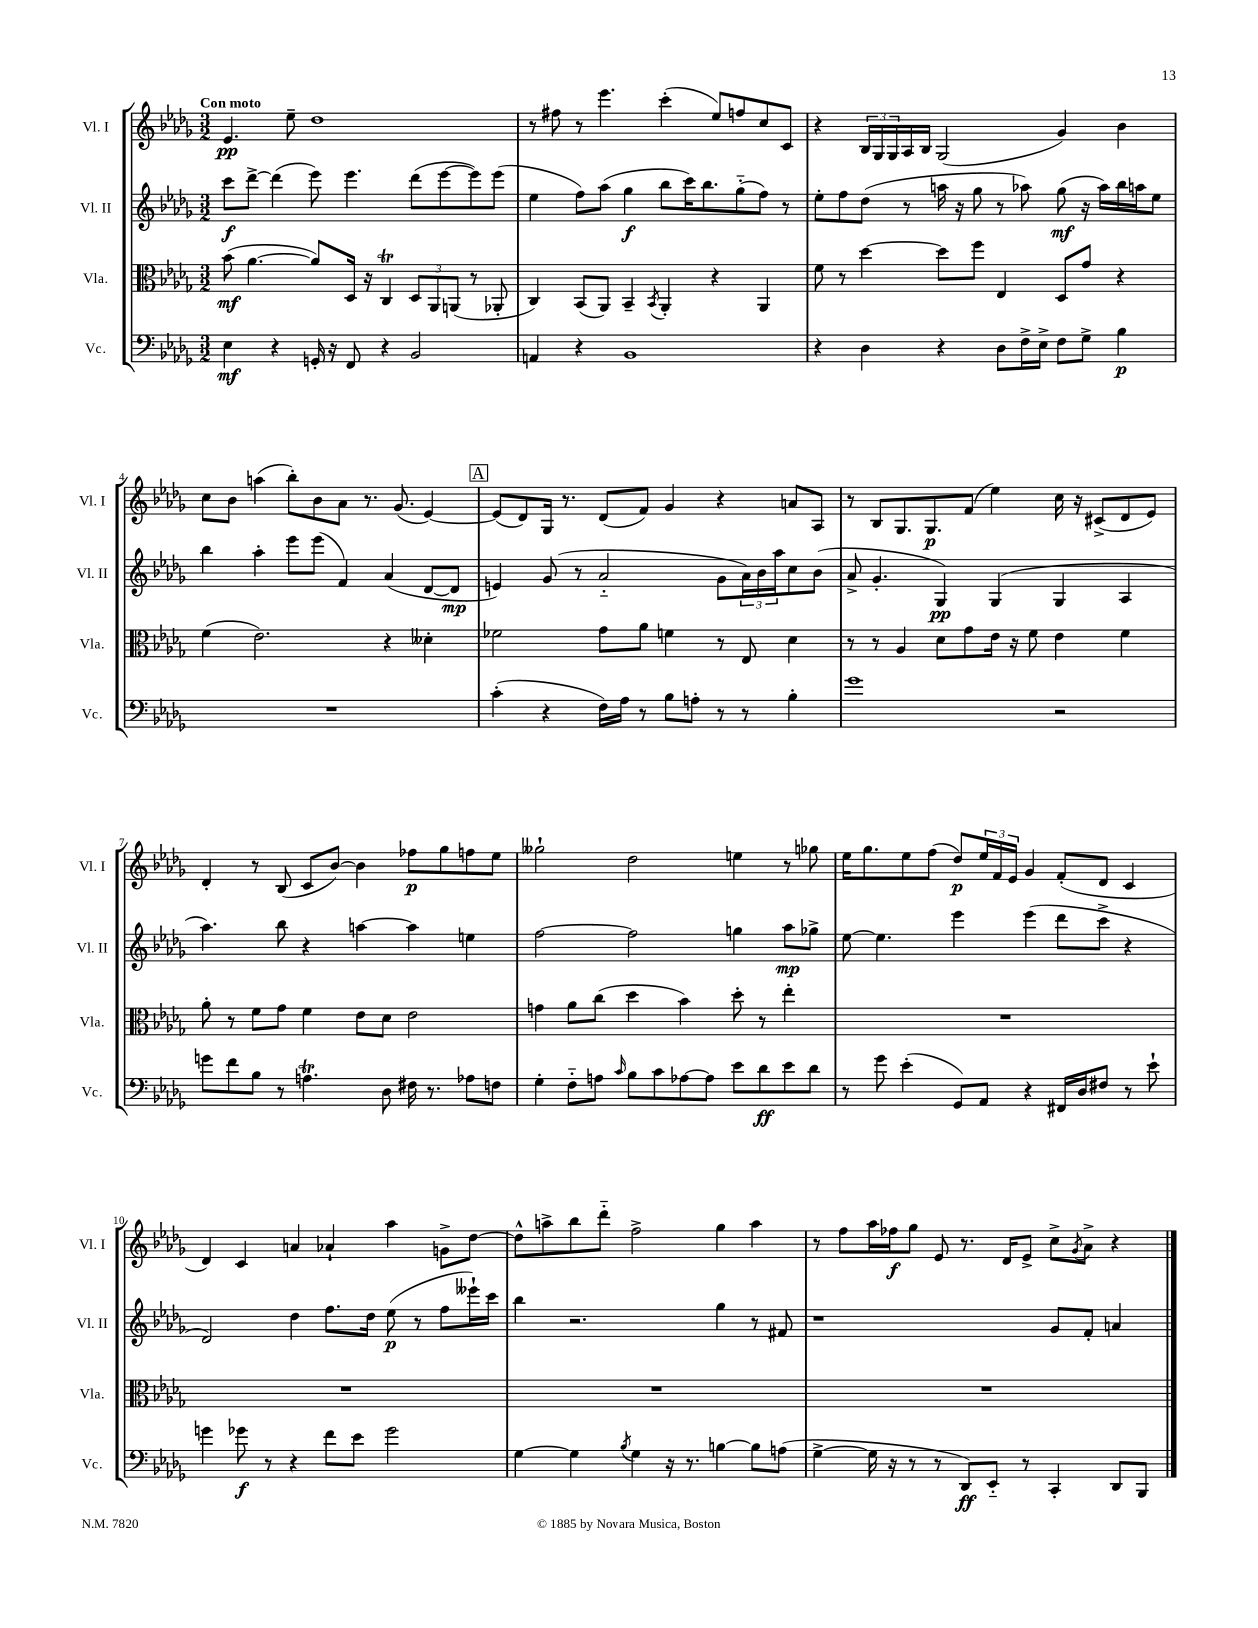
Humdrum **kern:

**kern	**kern	**kern	**kern
*staff4	*staff3	*staff2	*staff1
*clefF4	*clefC3	*clefG2	*clefG2
*k[b-e-a-d-g-]	*k[b-e-a-d-g-]	*k[b-e-a-d-g-]	*k[b-e-a-d-g-]
*M3/2	*M3/2	*M3/2	*M3/2
4E-\	(8b-\	8ccc\L	4.e-/
.	[4.a-\	[8ddd-^\J	.
4r	.	(4ddd-\]	.
.	.	.	8ee-~\
16GG'/	8a-/]L)	8eee-\)	1dd-
16r	.	.	.
8FF/	16D-/Jk	4.eee-\	.
.	16r	.	.
4r	4C/	.	.
2BB-/	12D-/L	(8ddd-\L	.
.	12AA-/	.	.
.	.	[8eee-\	.
.	(12AA/J	.	.
.	8r	8eee-\])	.
.	8AA-'/	(8eee-\J	.
=	=	=	=
4AA/	4C/)	4ee-\	8r
.	.	.	8ff#\
4r	(8BB-/L	8ff\L)	8r
.	8AA-/J)	(8aa-\J	4.eee-\
1BB-	4BB-~/	4gg-\	.
.	8qBB-/	.	.
.	4AA-'/	8bb-\L	(4ccc'\
.	.	16ccc\K)	.
.	.	8.bb-\	.
.	4r	.	8ee-/L)
.	.	(8gg-'~\	8ff/
.	4AA-/	8ff\J)	8cc/
.	.	8r	8c/J
=	=	=	=
4r	8f\	8ee-'\L	4r
.	8r	8ff\	.
4D-\	[4dd-\	(8dd-\J	24B-/LL
.	.	.	24G-/
.	.	.	24G-/
.	.	8r	16A-/
.	.	.	16B-/JJ
4r	8dd-\]L	16aa\	(2G-/
.	.	16r	.
.	8ff\J	8gg-\	.
8D-\L	4E-/	8r	.
16F^\L	.	8aa-\)	.
16E-^\JJ	.	.	.
8F\L	8D-/L	(8gg-\	4g-/)
8G-^\J	8g-/J	16r	.
.	.	16aa-\LL)	.
4B-\	4r	16bb-\	4b-\
.	.	16aa\J	.
.	.	8ee-\J	.
=	=	=	=
1.r	(4f\	4bb-\	8cc\L
.	.	.	8b-\J
.	2.e-\)	4aa-'\	(4aa\
.	.	8eee-\L	8bb-'\L)
.	.	(8eee-\J	8b-\
.	.	4f/)	8a-\J
.	.	.	8.r
.	4r	(4a-/	.
.	.	.	(8.g-/
.	4d--'\	[8d-/L	[4e-/)
.	.	8d-/]J	.
=	=	=	=
(4c'\	2f-\	4e/)	(8e-/]L
.	.	.	8d-/)
4r	.	(8g-/	16G-/Jk
.	.	.	8.r
.	.	8r	.
16F\LL)	8g-\L	2a-'~/	(8d-/L
16A-\JJ	.	.	.
8r	8a-\J	.	8f/J)
8B-\L	4f\	.	4g-/
8A'\J	.	.	.
8r	8r	8g-\L	4r
8r	8E-/	24a-\L)	.
.	.	24b-\	.
.	.	24aa-\J	.
4B-'\	4d-\	8cc\	8a/L
.	.	(8b-\J	8A-/J
=	=	=	=
1g-	8r	8a-^/	8r
.	8r	4.g-'/	8B-/L
.	4A-/	.	8.G-/
.	.	.	8.G-/
.	8d-\L	4G-/)	.
.	8g-\	.	(8f/J
.	16e-\Jk	(4G-/	4ee-\)
.	16r	.	.
.	8f\	.	.
2r	4e-\	4G-/	16cc\
.	.	.	16r
.	.	.	(8c#^/L
.	4f\	4A-/	8d-/
.	.	.	8e-/J)
=	=	=	=
8g\L	8a-'\	4.aa-\)	4d-'/
8f\	8r	.	.
8B-\J	8f\L	.	8r
8r	8g-\J	8bb-\	(8B-/
4.A\	4f\	4r	8c/L
.	.	.	[8b-/J)
.	8e-\L	[4aa\	4b-\]
8D-\	8d-\J	.	.
16F#\	2e-\	4aa\]	8ff-\L
8.r	.	.	.
.	.	.	8gg-\
8A-\L	.	4ee\	8ff\
8F\J	.	.	8ee-\J
=	=	=	=
4G-'\	4g\	[2ff\	2gg--`\
8F'~\L	8a-\L	.	.
8A\J	(8cc\J	.	.
16qqc/	.	.	.
8B-\L	4dd-\	2ff\]	2dd-\
8c\	.	.	.
[8A-\	4b-\)	.	.
8A-\]J	.	.	.
8e-\L	8dd-'\	4gg\	4ee\
8d-\	8r	.	.
8e-\	4ee-'\	8aa-\L	8r
8d-\J	.	8gg-^\J	8gg-\
=	=	=	=
8r	1.r	[8ee-\	16ee-\LK
.	.	.	8.gg-\
8g-\	.	4.ee-\]	.
(4e-'\	.	.	8ee-\
.	.	.	(8ff\J
8GG-/L)	.	4eee-\	8dd-/L)
8AA-/J	.	.	24ee-/L
.	.	.	24f/
.	.	.	24e-/JJ
4r	.	(4eee-\	4g-/
16FF#/LL	.	8ddd-\L	(8f'/L
16D-/J	.	.	.
8F#/J	.	8ccc^\J	8d-/J
8r	.	4r	4c/
8e-`\	.	.	.
=	=	=	=
4g\	1.r	2d-/)	4d-/)
8g-\	.	.	4c/
8r	.	.	.
4r	.	4dd-\	4a/
8f\L	.	8.ff\L	4a-`/
8e-\J	.	.	.
.	.	16dd-\Jk	.
2g-\	.	(8ee-\	4aa-\
.	.	8r	.
.	.	8ff\L	8g^\L
.	.	16eee--`\L)	[8dd-\J
.	.	16ccc\JJ	.
=	=	=	=
[4G-\	1.r	4bb-\	8dd-^^\]L
.	.	.	8aa^\
4G-\]	.	2.r	8bb-\
.	.	.	8ddd-'~\J
8qB-/	.	.	.
4G-\	.	.	2ff^\
16r	.	.	.
8.r	.	.	.
[4B\	.	4gg-\	4gg-\
8B\]L	.	8r	4aa\
(8A\J	.	8f#/	.
=	=	=	=
[4G-^\	1.r	1r	8r
.	.	.	8ff\L
16G-\]	.	.	16aa-\L
16r	.	.	16ff-\J
8r	.	.	8gg-\J
8r	.	.	8e-/
8DD-/L)	.	.	8.r
8EE-'~/J	.	.	.
.	.	.	16d-/LK
8r	.	.	8e-^/J
4CC'/	.	8g-/L	8cc^\L
.	.	.	8qg-/
.	.	8f'/J	8a-^\J
8DD-/L	.	4a/	4r
8BBB-/J	.	.	.
==	==	==	==
*-	*-	*-	*-
